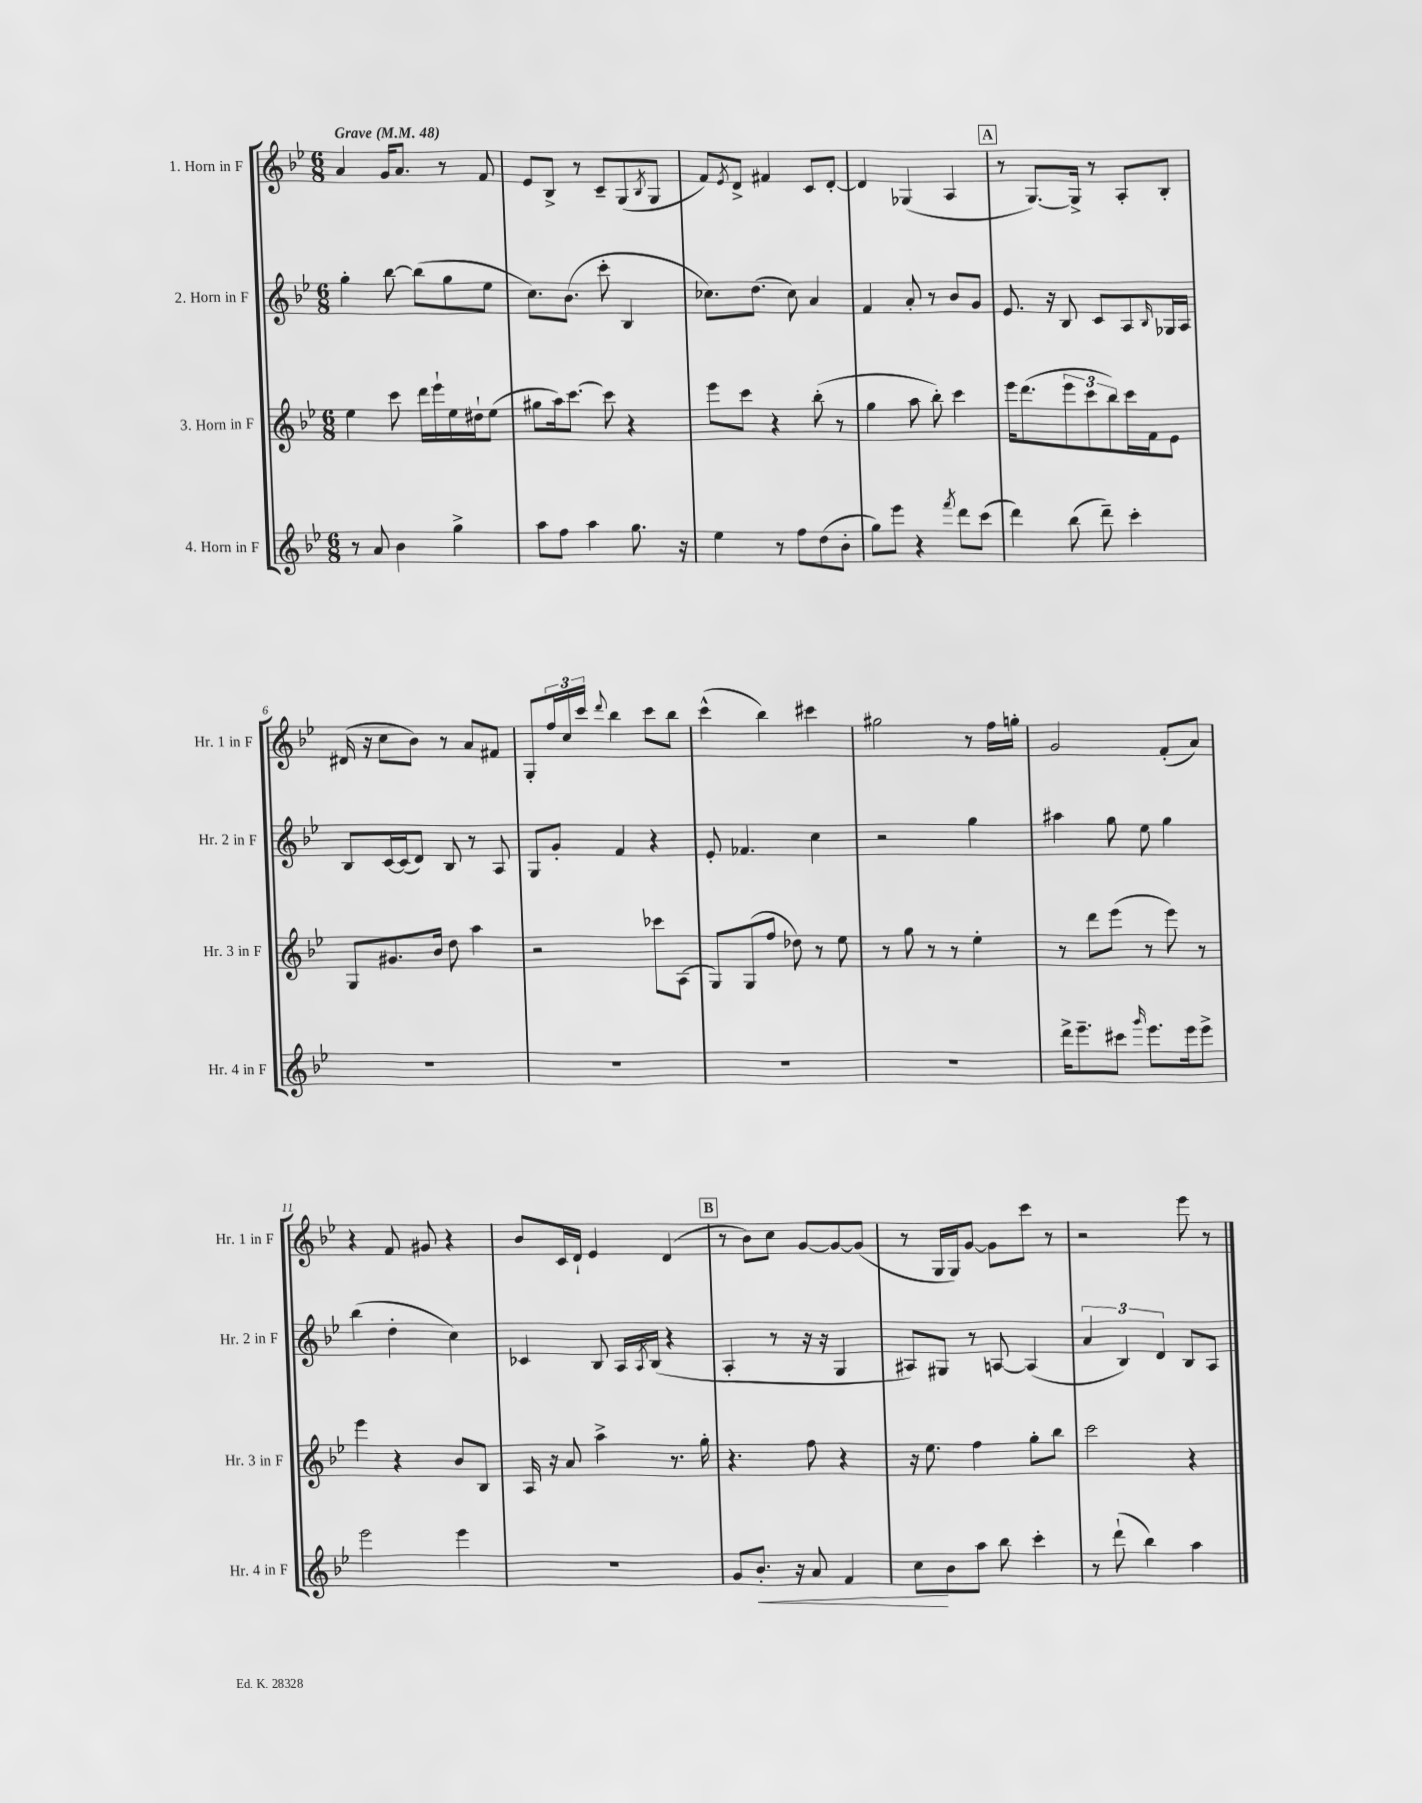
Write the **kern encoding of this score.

**kern	**kern	**kern	**kern
*staff4	*staff3	*staff2	*staff1
*clefG2	*clefG2	*clefG2	*clefG2
*k[b-e-]	*k[b-e-]	*k[b-e-]	*k[b-e-]
*M6/8	*M6/8	*M6/8	*M6/8
*MM48	*MM48	*MM48	*MM48
8r	4ee-\	4gg'\	4a/
8a/	.	.	.
4b-\	8ccc\	[8bb-\	16g/LK
.	.	.	8.a/J
.	16ddd\LL	(8bb-\]L	.
.	16eee-`\	.	.
4gg^\	16ee-\	8gg\	8r
.	16dd#`\J	.	.
.	(8ee-\J	8ee-\J	8f/
=	=	=	=
8aa\L	8gg#\L	8.cc\L)	8e-/L
8ff\J	16aa\k)	.	8B-^/J
.	[8.ccc\J	(8.b-\J	.
4aa\	.	.	8r
.	8ccc\]	8ccc'\	8c~/L
8.gg\	4r	4B-/	(8G/
.	.	.	8qB-/
.	.	.	8G/J
16r	.	.	.
=	=	=	=
4ee-\	8eee-\L	8.cc-\L)	8f/L)
.	.	.	8qe-/
.	8ccc\J	.	8d^/J
.	.	(8.dd\J	.
8r	4r	.	4f#/
8ff\L	.	8cc-\)	.
(8dd\	(8bb-'\	4a/	8c/L
8b-'\J	8r	.	[8d'/J
=	=	=	=
8gg\L)	4gg\	4f/	4d/]
8eee-\J	.	.	.
4r	8aa\	8a'/	(4G-/
.	8bb-'\)	8r	.
8qfff/	.	.	.
8ddd\L	4ccc\	8b-/L	4A/
(8ccc\J	.	8g/J	.
=	=	=	=
4ddd\)	16eee-\LK	8.e-/	8r
.	(8.ddd\	.	.
.	.	.	[8.G/L)
.	.	16r	.
(8bb-\	12eee-\	8B-/	.
.	.	.	16G^/]Jk
.	12ccc\	.	.
8ddd~\)	.	8c/L	8r
.	12bb-\)	.	.
4ccc'\	16ccc\L	8A/	8A'/L
.	16f\J	.	.
.	.	16qqB-/	.
.	8e-\J	16G-/L	8B-'/J
.	.	16A/JJ	.
=	=	=	=
2.r	8G/L	8B-/L	(16d#/
.	.	.	16r
.	8.g#/	[16c/L	8cc\L
.	.	(16c/]J	.
.	.	8d/J)	8b-\J)
.	16b-/Jk	.	.
.	8dd\	8B-/	8r
.	4aa\	8r	8a/L
.	.	8A/	8f#/J
=	=	=	=
2.r	2r	8G/L	8G'/L
.	.	8g'/J	24ff/L
.	.	.	24cc/
.	.	.	24ccc/JJ
.	.	.	8qqddd/
.	.	4f/	4bb-\
.	8ccc-\L	4r	8ccc\L
.	(8A\J	.	8bb-\J
=	=	=	=
2.r	8G/L)	8e-'/	(4ccc^^\
.	(8G/	4.f-/	.
.	8ff/J	.	4bb-\)
.	8dd-\)	.	.
.	8r	4cc\	4ccc#\
.	8ee-\	.	.
=	=	=	=
2.r	8r	2r	2gg#\
.	8gg\	.	.
.	8r	.	.
.	8r	.	.
.	4ee-'\	4gg\	8r
.	.	.	16ff\LL
.	.	.	16gg'\JJ
=	=	=	=
16ddd^\LK	8r	4aa#\	2g/
8.eee-~\	.	.	.
.	8ddd\L	.	.
8ccc#\J	(8eee-\J	8gg\	.
16qqggg/	.	.	.
8.eee-\L	8r	8ee-\	.
.	8eee-\)	4gg\	(8f'/L
16eee-\k	.	.	.
8eee-^\J	8r	.	8a/J)
=	=	=	=
2eee-\	4eee-\	(4bb-\	4r
.	4r	4dd'\	8f/
.	.	.	8g#/
4eee-\	8b-/L	4cc\)	4r
.	8B-/J	.	.
=	=	=	=
2.r	16A/	4c-/	8b-/L
.	16r	.	.
.	8a/	.	16c/L
.	.	.	16d`/JJ
.	4aa^\	8B-/	4e-/
.	.	16A/LL	.
.	.	8qA/	.
.	.	(16B-/JJ	.
.	8.r	4r	(4d/
.	16gg'\	.	.
=	=	=	=
8g/L	4.r	4A'/	8r
8.b-'/J	.	.	8b-\L)
.	.	8r	8cc\J
16r	.	.	.
8a/	8ff\	16r	[8g/L
.	.	16r	.
4f/	4r	4G/	8g/_
.	.	.	(8g/]J
=	=	=	=
8cc\L	16r	8A#/L)	8r
.	8.ee-\	.	.
8b-\	.	8G#/J	16G/LL
.	.	.	16G/J)
8aa\J	4ff\	8r	[8g/J
8bb-\	.	[8A/	8g\]L
4ccc'\	8gg'\L	(4A/]	8ccc\J
.	8bb-\J	.	8r
=	=	=	=
8r	2ccc\	6a/	2r
(8ddd`\	.	.	.
.	.	6B-/)	.
4bb-\)	.	.	.
.	.	6d/	.
4aa\	4r	8B-/L	8eee-\
.	.	8A/J	8r
==	==	==	==
*-	*-	*-	*-
